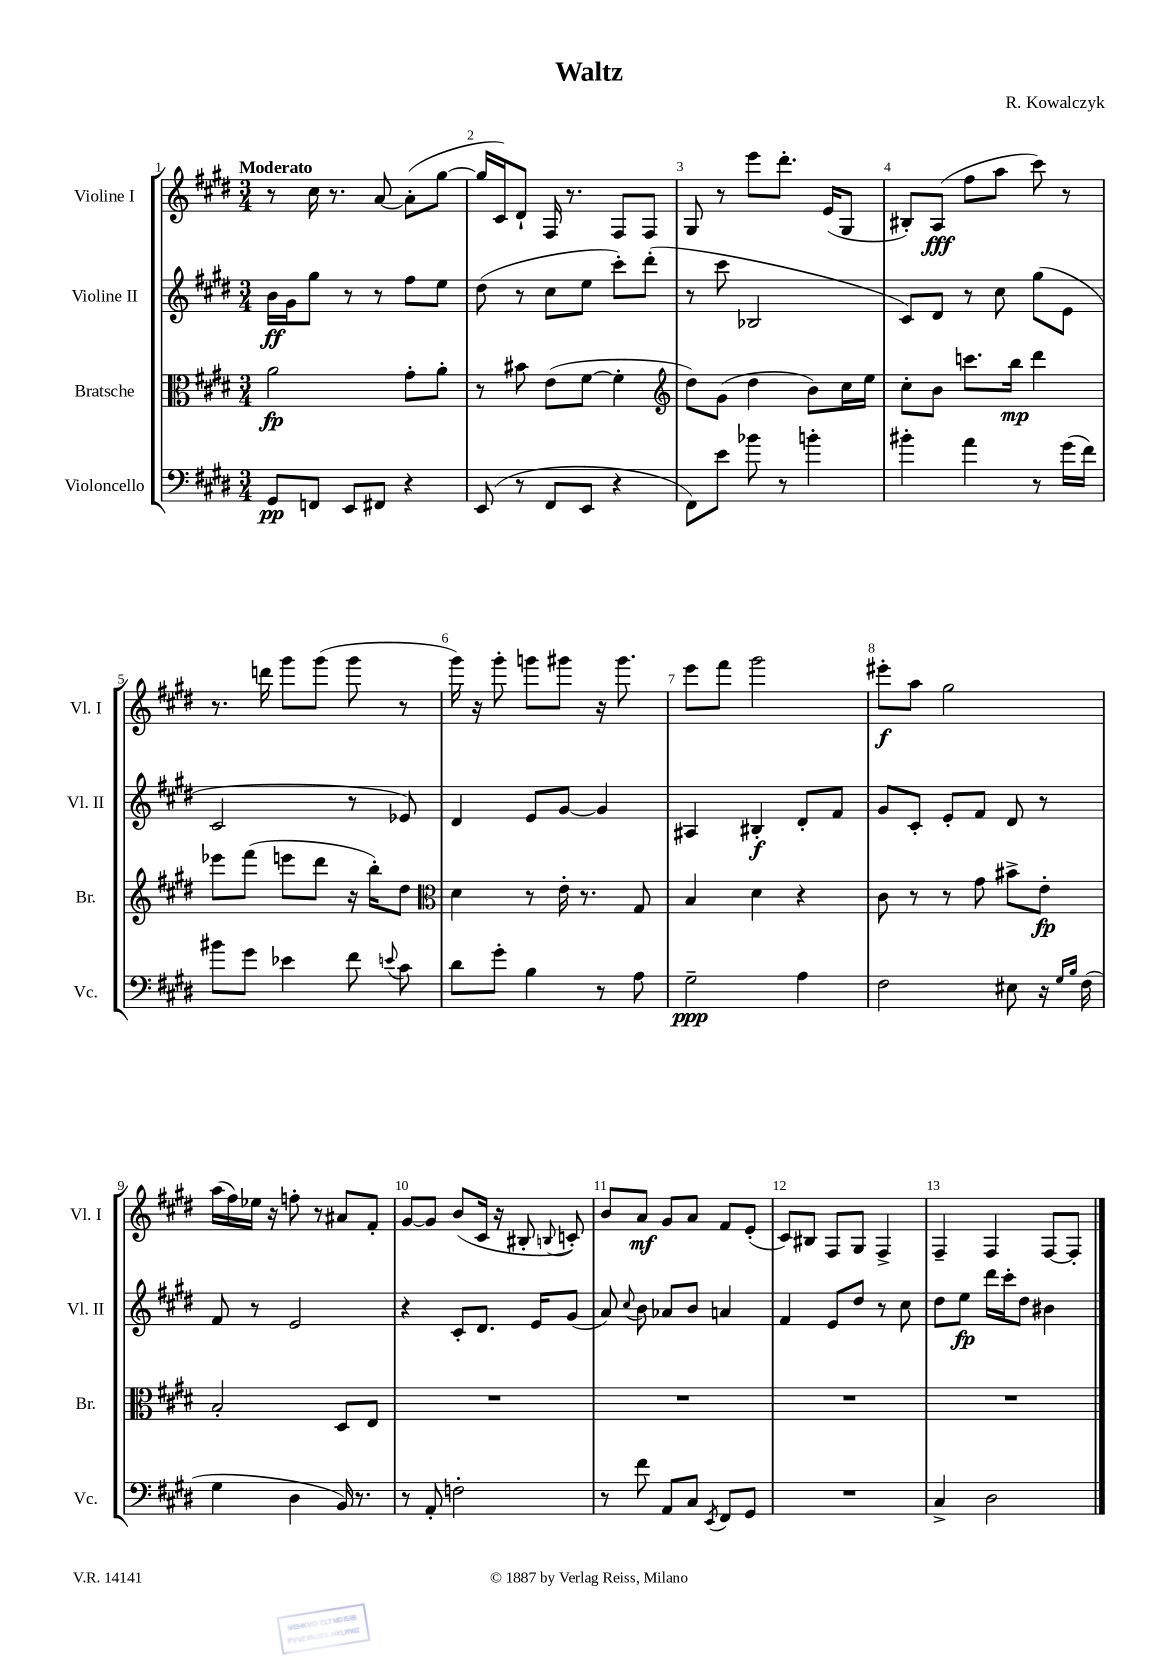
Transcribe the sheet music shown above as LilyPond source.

\header { title = "Waltz" composer = "R. Kowalczyk" }
<<
\new StaffGroup <<
\new Staff = "s0" \with { instrumentName = "Violine I" shortInstrumentName = "Vl. I" } {
    \clef treble \key e \major \numericTimeSignature \time 3/4 \tempo "Moderato"
    \autoBeamOff r8 cis''16 r8. a'8~ a'8[-.( gis''8]~ |
    gis''16[ cis'16) dis'8]-! fis16 r8. fis8[ fis8] |
    gis8 r8 e'''8[ dis'''8.]-. e'16[( gis8] |
    bis8[-.) a8]\fff( fis''8[ a''8] cis'''8) r8 |
    r8. d'''16 gis'''8[ gis'''8]( gis'''8 r8 |
    gis'''16) r16 gis'''8-. g'''8[ gis'''8] r16 gis'''8. |
    e'''8[ fis'''8] gis'''2 |
    eis'''8[-.\f a''8] gis''2 |
    a''16[( fis''16) ees''16] r16 f''8-. r8 ais'8[ fis'8]-. |
    gis'8[~ gis'8] b'8[( cis'16] r16 bis8-. \appoggiatura { b8 } c'8-.) |
    b'8[ a'8]\mf gis'8[ a'8] fis'8[ e'8]-.( |
    cis'8[) bis8] fis8[ gis8] fis4-> |
    fis4-- fis4 fis8[~ fis8]-. \bar "|." |
}
\new Staff = "s1" \with { instrumentName = "Violine II" shortInstrumentName = "Vl. II" } {
    \clef treble \key e \major \numericTimeSignature \time 3/4
    \autoBeamOff b'16[\ff gis'16 gis''8] r8 r8 fis''8[ e''8] |
    dis''8( r8 cis''8[ e''8] cis'''8[-.) dis'''8]-.( |
    r8 cis'''8 bes2 |
    cis'8[) dis'8] r8 cis''8 gis''8[( e'8] |
    cis'2 r8 ees'8) |
    dis'4 e'8[ gis'8]~ gis'4 |
    ais4 bis4-.\f dis'8[-. fis'8] |
    gis'8[ cis'8]-. e'8[-. fis'8] dis'8 r8 |
    fis'8 r8 e'2 |
    r4 cis'8[-. dis'8.] e'16[ gis'8]( |
    a'8) \appoggiatura { cis''8 } b'8 aes'8[ b'8] a'4 |
    fis'4 e'8[ dis''8] r8 cis''8 |
    dis''8[ e''8]\fp dis'''16[ cis'''16-. dis''8] bis'4 \bar "|." |
}
\new Staff = "s2" \with { instrumentName = "Bratsche" shortInstrumentName = "Br." } {
    \clef alto \key e \major \numericTimeSignature \time 3/4
    \autoBeamOff a'2\fp gis'8[-. a'8]-. |
    r8 bis'8 e'8[( fis'8]~ fis'4-. |
    \clef treble dis''8[) gis'8]( dis''4 b'8[) cis''16 e''16] |
    cis''8[-. b'8] c'''8.[ b''16]\mp dis'''4 |
    ees'''8[ fis'''8]( e'''8[ dis'''8] r16 b''16[-.) dis''8] |
    \clef alto dis'4 r8 e'16-. r8. gis8 |
    b4 dis'4 r4 |
    cis'8 r8 r8 gis'8 bis'8[-> e'8]-.\fp |
    b2-. dis8[ e8] |
    R2. |
    R2. |
    R2. |
    R2. \bar "|." |
}
\new Staff = "s3" \with { instrumentName = "Violoncello" shortInstrumentName = "Vc." } {
    \clef bass \key e \major \numericTimeSignature \time 3/4
    \autoBeamOff gis,8[\pp f,8] e,8[ fis,8] r4 |
    e,8( r8 fis,8[ e,8] r4 |
    fis,8[) e'8] bes'8 r8 b'4-. |
    bis'4-. a'4 r8 gis'16[( fis'16]) |
    bis'8[ gis'8] ees'4 fis'8 \appoggiatura { e'8 } cis'8 |
    dis'8[ gis'8]-. b4 r8 a8 |
    gis2--\ppp a4 |
    fis2 eis8 r16 \grace { gis16[ b16] } fis16( |
    gis4 dis4 b,16) r8. |
    r8 a,8-. f2-. |
    r8 fis'8 a,8[ cis8] \acciaccatura { e,8 } fis,8[ gis,8] |
    R2. |
    cis4-> dis2 \bar "|." |
}
>>
>>
\layout { \context { \Score \override BarNumber.break-visibility = ##(#f #t #t) barNumberVisibility = #all-bar-numbers-visible } }
